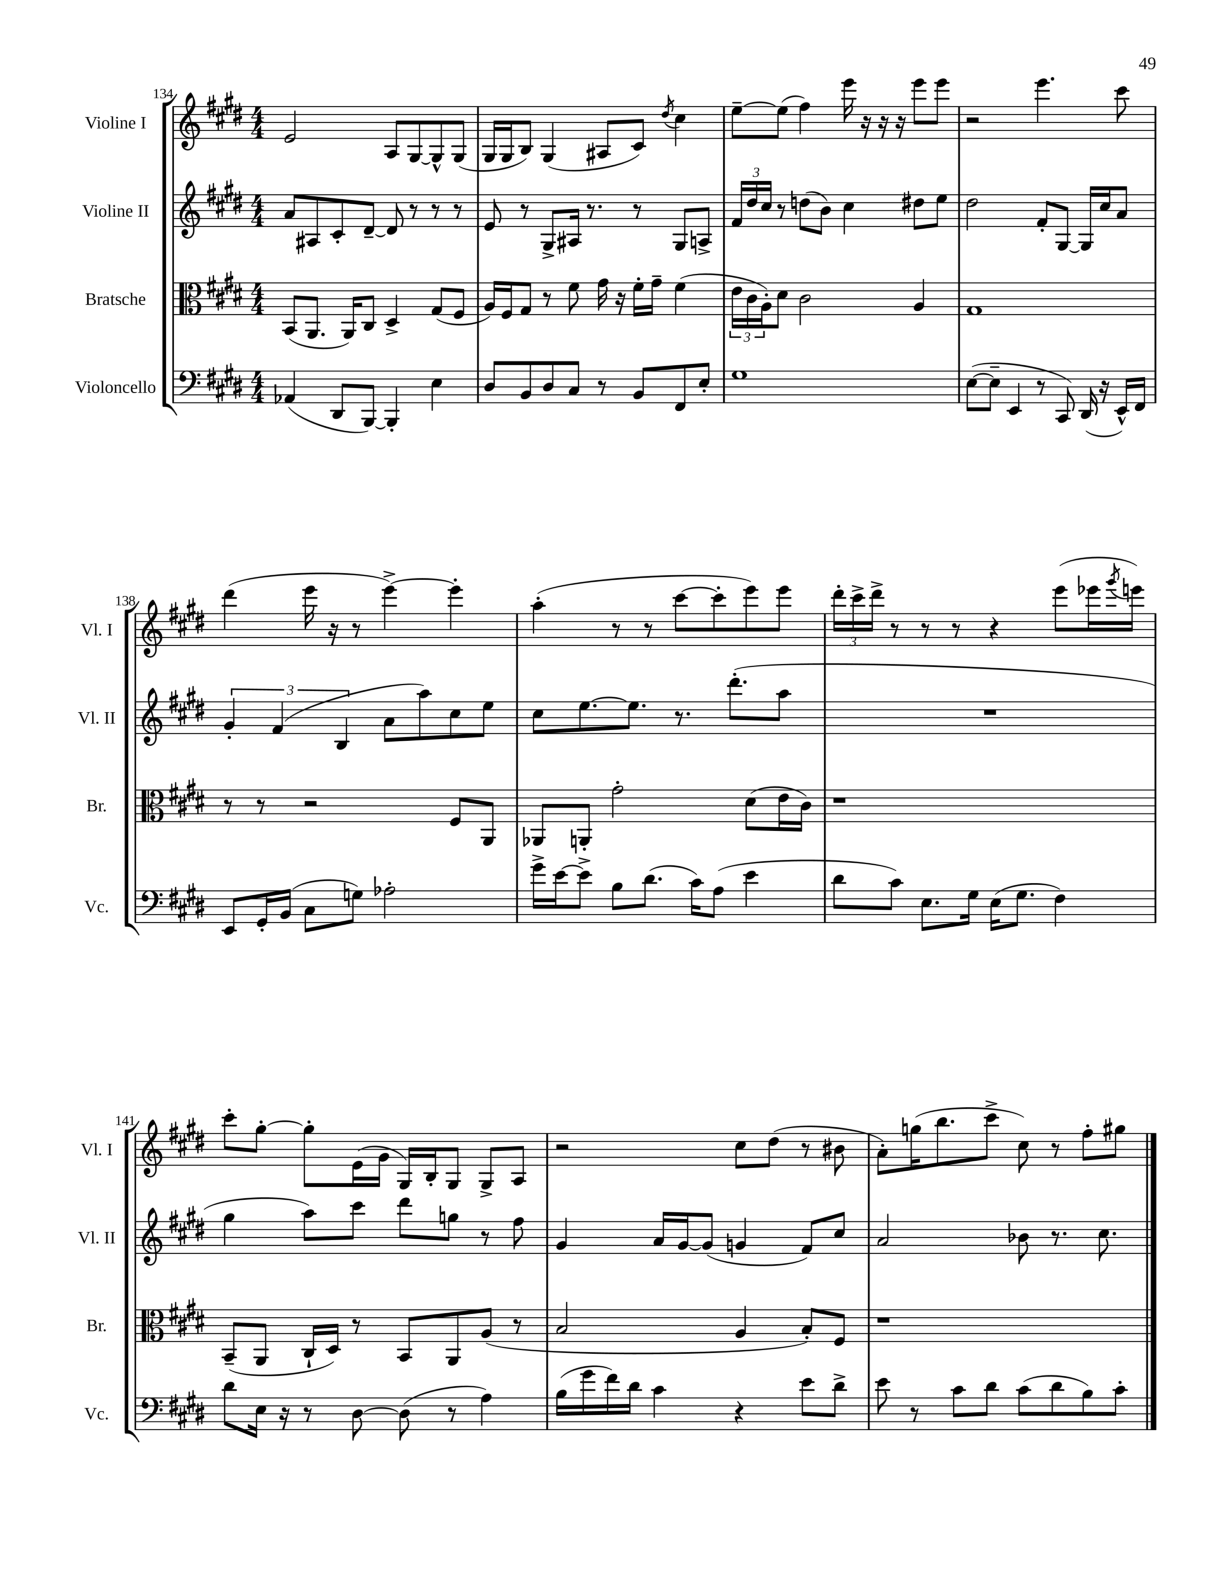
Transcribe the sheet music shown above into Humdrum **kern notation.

**kern	**kern	**kern	**kern
*part4	*part3	*part2	*part1
*staff4	*staff3	*staff2	*staff1
*I"Violoncello	*I"Bratsche	*I"Violine II	*I"Violine I
*I'Vc.	*I'Br.	*I'Vl. II	*I'Vl. I
*clefF4	*clefC3	*clefG2	*clefG2
*k[f#c#g#d#]	*k[f#c#g#d#]	*k[f#c#g#d#]	*k[f#c#g#d#]
*M4/4	*M4/4	*M4/4	*M4/4
=134	=134	=134	=134
(4AA-X/	(8BB/L	8a/L	2e/
.	8.AA/J	8A#X/	.
8DD#/L	.	8c#'/	.
.	16AA/KL)	.	.
[8BBB/J)	8C#/J	[8d#~/J	.
4BBB'/]	4D#^/	8d#/]	8A/L
.	.	8r	[8G#/
4E\	(8G#/L	8r	8G#^^/]
.	8F#/J	8r	(8G#/J
=135	=135	=135	=135
8D#/L	16A/LL)	8e/	16G#/LL
.	16F#/J	.	16G#/J
8BB/	8G#/J	8r	8B/J)
8D#/	8r	8G#^/L	(4G#/
8C#/J	8f#\	16A#X/Jk	.
.	.	8.r	.
8r	16g#\	.	8A#X/L
.	16r	.	.
8BB/L	16f#'\LL	8r	8c#/J)
.	16g#~\JJ	.	.
.	.	.	8qdd#/
8FF#/	(4f#\	8G#/L	4cc#\
8E'/J	.	8An^/J	.
=136	=136	=136	=136
1G#	24e\LL	24f#/LL	[8ee~\L
.	24c#\	24dd#/	.
.	24A'\J)	24cc#/JJ	.
.	8d#\J	8r	(8ee\J]
.	2c#\	(8ddn\L	4ff#\)
.	.	8b\J)	.
.	.	4cc#\	16eee\
.	.	.	16r
.	.	.	16r
.	.	.	16r
.	4A/	8dd#X\L	8eee\L
.	.	8ee\J	8eee\J
=137	=137	=137	=137
([8E\L	1G#	2dd#\	2r
8E~\J]	.	.	.
4EE/	.	.	.
8r	.	8f#'/L	4.eee\
8CC#/)	.	[8G#/J	.
(16DD#/	.	16G#/LL]	.
16r	.	16cc#/J	.
16EE^^/LL)	.	8a/J	8ccc#\
16FF#/JJ	.	.	.
!!LO:LB:g=z
=138	=138	=138	=138
8EE/L	8r	6g#'/	(4ddd#\
16GG#'/L	8r	.	.
.	.	(6f#/	.
(16BB/JJ	.	.	.
8C#\L	2r	.	16eee\
.	.	.	16r
.	.	6B/	.
8Gn\J)	.	.	8r
2A-X'\	.	8a\L	[4eee^\)
.	.	8aa\)	.
.	8F#/L	8cc#\	4eee'\]
.	8AA/J	8ee\J	.
=139	=139	=139	=139
16g#^\LL	8AA-X/L	8cc#\L	(4aa'\
[16e\J	.	.	.
8e^\J]	8AAn'/J	[8.ee\	.
8B\L	2g#'\	.	8r
.	.	8.ee\J]	.
(8.d#\J	.	.	8r
.	.	8.r	[8ccc#\L
16c#\KL)	.	.	.
(8A\J	.	.	8ccc#'\]
.	.	(8.ddd#'\L	.
4e\	(8d#\L	.	8eee\)
.	16e\L	8aa\J	8eee\J
.	16c#\JJ)	.	.
=140	=140	=140	=140
8d#\L	1r	1r	24ddd#'\LL
.	.	.	24ccc#^\
.	.	.	24ddd#^\JJ
8c#\J)	.	.	8r
8.E\L	.	.	8r
.	.	.	8r
16G#\Jk	.	.	.
(16E\KL	.	.	4r
8.G#\J	.	.	.
4F#\)	.	.	(8eee\L
.	.	.	16eee-X\L
.	.	.	8qggg#/
.	.	.	16eeen\JJ)
!!LO:LB:g=z
=141	=141	=141	=141
8d#\L	(8BB~/L	4gg#\	8ccc#'\L
16E\Jk	8AA/J	.	[8gg#'\J
16r	.	.	.
8r	16C#`/LL	8aa\L)	8gg#'\L]
.	16D#/JJ)	.	.
[8D#\	8r	8ccc#\J	(16e\L
.	.	.	16g#\JJ
(8D#\]	8BB/L	8ddd#\L	16G#/LL)
.	.	.	16B'/J
8r	8AA/	8ggn\J	8G#/J
4A\)	(8A/J	8r	8G#^/L
.	8r	8ff#\	8A/J
=142	=142	=142	=142
(16B\LL	2B/	4g#/	2r
16g#\	.	.	.
16f#\)	.	.	.
16d#\JJ	.	.	.
4c#\	.	16a/LL	.
.	.	[16g#/J	.
.	.	(8g#/J]	.
4r	4A/	4gn/	8cc#\L
.	.	.	(8dd#\J
8e\L	8B'/L)	8f#/L)	8r
8d#^\J	8F#/J	8cc#/J	8b#X\
=143	=143	=143	=143
8e\	1r	2a/	8a'\L)
8r	.	.	(16ggn\K
.	.	.	8.bb\
8c#\L	.	.	.
8d#\J	.	.	8ccc#^\J
(8c#\L	.	8b-X\	8cc#\)
8d#\	.	8.r	8r
8B\)	.	.	8ff#'\L
.	.	8.cc#\	.
8c#'\J	.	.	8gg#X\J
==	==	==	==
*-	*-	*-	*-
